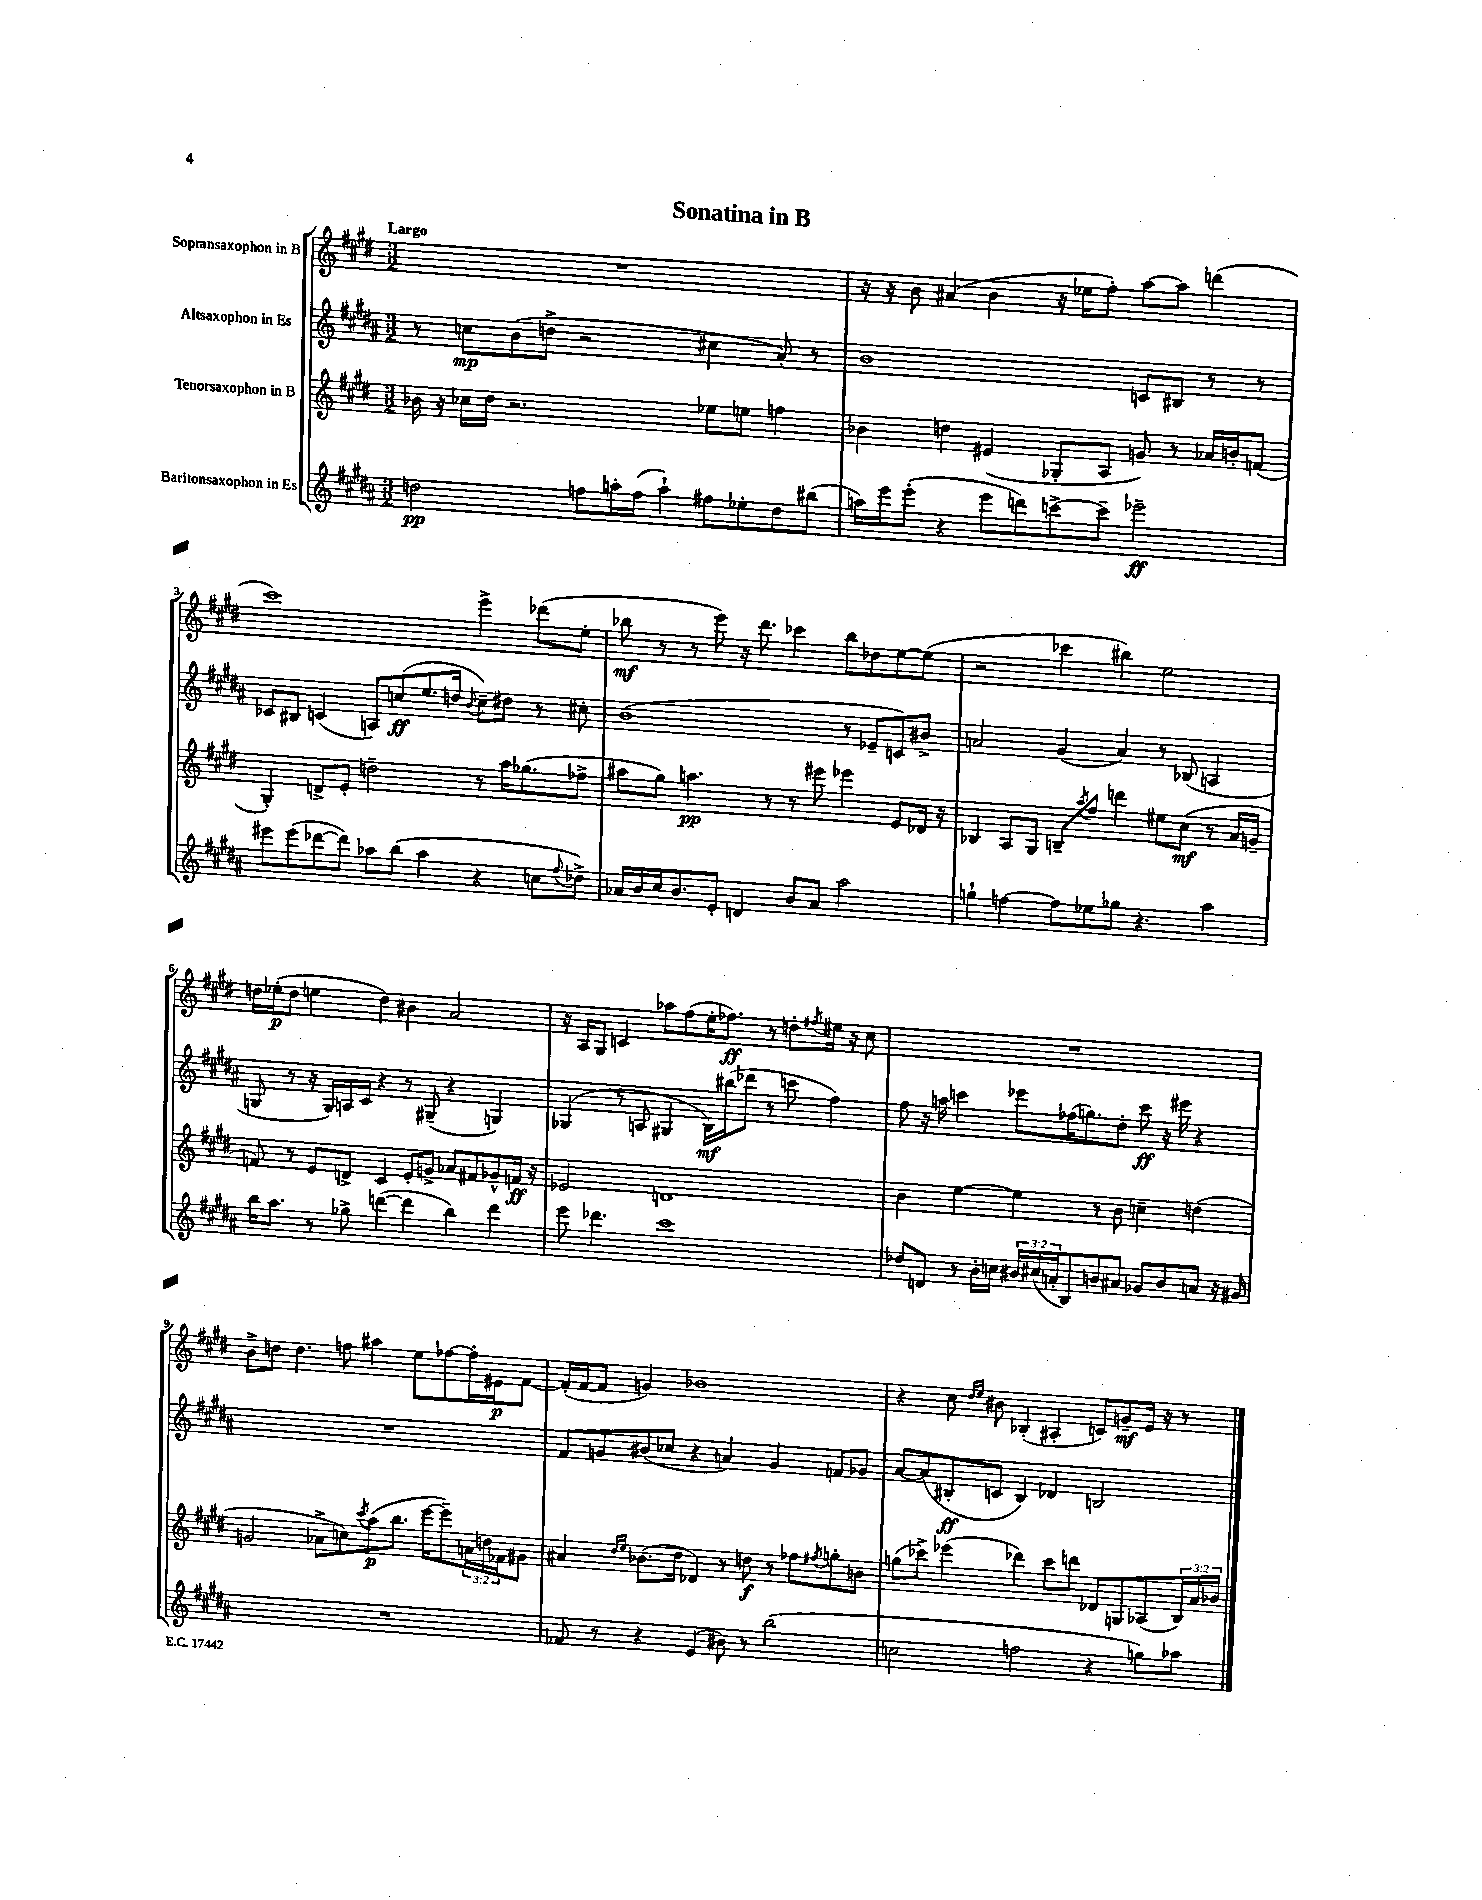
\header { title = "Sonatina in B" }
<<
\new StaffGroup <<
\new Staff = "s0" \with { instrumentName = "Sopransaxophon in B" } {
    \clef treble \key e \major \numericTimeSignature \time 3/2 \tempo "Largo"
    R1. |
    r16 r16 b'8 ais'4( b'4 r16 ees''16 fis''8-.) a''8~ a''8 d'''4( |
    cis'''1) e'''4-> des'''8( e''8-. |
    bes''8\mf r8 r8 e'''8) r16 dis'''8. ces'''4 bes''8 des''8 e''8~ e''8( |
    r2 ces'''4 bis''4) e''2 |
    d''16 ees''16-.\p( d''8 e''4 d''4) bis'4 a'2 |
    r16 a16 gis8 c'4 aes''8 fis''8( e''16-. fes''8.\ff) r8 d''8-. \acciaccatura { fis''8 } eis''16 r16 cis''8 |
    R1. |
    b'8-> d''8 d''4. f''8 ais''4 e''8 fes''8~ fes''16-. eis'16\p fis'8~ |
    fis'16-.( fis'16~ fis'8 g'4) bes'1 |
    r4 cis''8 \grace { dis''16 e''16 } bis'8 bes4-.( ais4-. c'8) g'8--\mf e'16 r16 r8 \bar "|." |
}
\new Staff = "s1" \with { instrumentName = "Altsaxophon in Es" } {
    \clef treble \key b \major \numericTimeSignature \time 3/2
    r8 c''8\mp b'8( d''8-> r2 cis''4 ais'8-.) r8 |
    b'1 c'8 bis8 r8 r8 |
    ces'8 bis8 c'4( a8) c''8\ff( e''8. d''16 \appoggiatura { b'8 } c''8--) dis''8 r8 cis''8-. |
    b'1( r8 ees'8-- c'8) bis'8-> |
    a'2 gis'4( a'4) r8 bes8( a4 |
    g8 r8 r16 g16) a16 cis'16 r4 r8 gis8--( r4 g4) |
    ges4( r8 a8 gis4 b16\mf) bis''16( des'''8 r8 c'''8 fis''4) |
    fis''8 r16 a''16 c'''4 ees'''8 fes''16( g''8.) dis''8-. c'''8\ff r16 eis'''16 r4 |
    R1. |
    fis'8 g'8 bis'8( ces''8 r4 a'4) g'4 f'8 ges'8 |
    ais'8~ ais'8( bis8-.\ff c'8 bis4) des'4 b2 \bar "|." |
}
\new Staff = "s2" \with { instrumentName = "Tenorsaxophon in B" } {
    \clef treble \key e \major \numericTimeSignature \time 3/2 \override Staff.TupletNumber.text = #tuplet-number::calc-fraction-text
    bes'16 r16 ces''16 dis''16 r2. ees''8 e''8 f''4 |
    bes'4 d''4 eis'4( ges8-. a8 g'8) r8 aes'16 b'16-. f'8( |
    gis4-.) d'8-> e'8-. d''2-- r8 a''16 ges''8.( fes''8-> |
    ais''8 gis''8) a''4.\pp r8 r8 eis'''8 ees'''4 e'8 des'16 r16 |
    bes4 a8 gis8 b8-- \acciaccatura { a''8 } fis''8 d'''4 eis''8 cis''8\mf( r8 a'16 g'16-- |
    f'8) r8 e'8 d'8-> cis'4 e'8-. g'8-> aes'8 fis'8 ges'8-^ f'16\ff r16 |
    ees'2 d'1 |
    b'4 e''4~ e''4 r8 b'8 c''4-- d''4( |
    g'2 aes'8-> c''8) \acciaccatura { cis'''8 } a''8\p( b''8. e'''16~ e'''8--) \tuplet 3/2 { a'16 d''16 fes'16 } gis'8 |
    ais'4 \grace { dis''16 e''16 } bes'8.( dis''16 des'4) r8 d''8\f r8 fes''8 \acciaccatura { fis''8 } g''8-. b'8 |
    g''8( ces'''8->) ees'''4( des'''4) ces'''8 d'''8 des'8 g8 aes8( \tuplet 3/2 { b16) a'16 bes'16 } \bar "|." |
}
\new Staff = "s3" \with { instrumentName = "Baritonsaxophon in Es" } {
    \clef treble \key b \major \numericTimeSignature \time 3/2 \override Staff.TupletNumber.text = #tuplet-number::calc-fraction-text
    d''2\pp f''8 a''16-. f''16( a''4-!) fis''8 ees''8-. d''8 bis''8( |
    a''16) e'''16 e'''8-.( r4 e'''8 d'''8) c'''8~-> c'''8-- ees'''2--\ff |
    eis'''8 eis'''8( des'''8~ des'''8) aes''8 b''8( aes''4 r4 c''8 \appoggiatura { fis''8 } des''8->) |
    aes'16 b'16 cis''16 b'8. e'8-. d'4 b'8 aes'8 ais''2 |
    g''4-! f''4~ f''8 ees''8 ges''8 r4. ais''4 |
    b''16 ais''8. r8 ges''8-> d'''4~( d'''4 b''4) d'''4 |
    e'''8 des'''4. cis'''1 |
    des''8 d'8 r8 b'16-. c''16 \tuplet 3/2 { bis'16 cis''16( a'16-. } b8) b'8 ais'8 ges'8 b'8 a'8 r16 gis'16 |
    R1. |
    fes'8 r8 r4 e'4( bis'8) r8 b''2( |
    c''2 f''2 r4 g''8) aes''8 \bar "|." |
}
>>
>>
